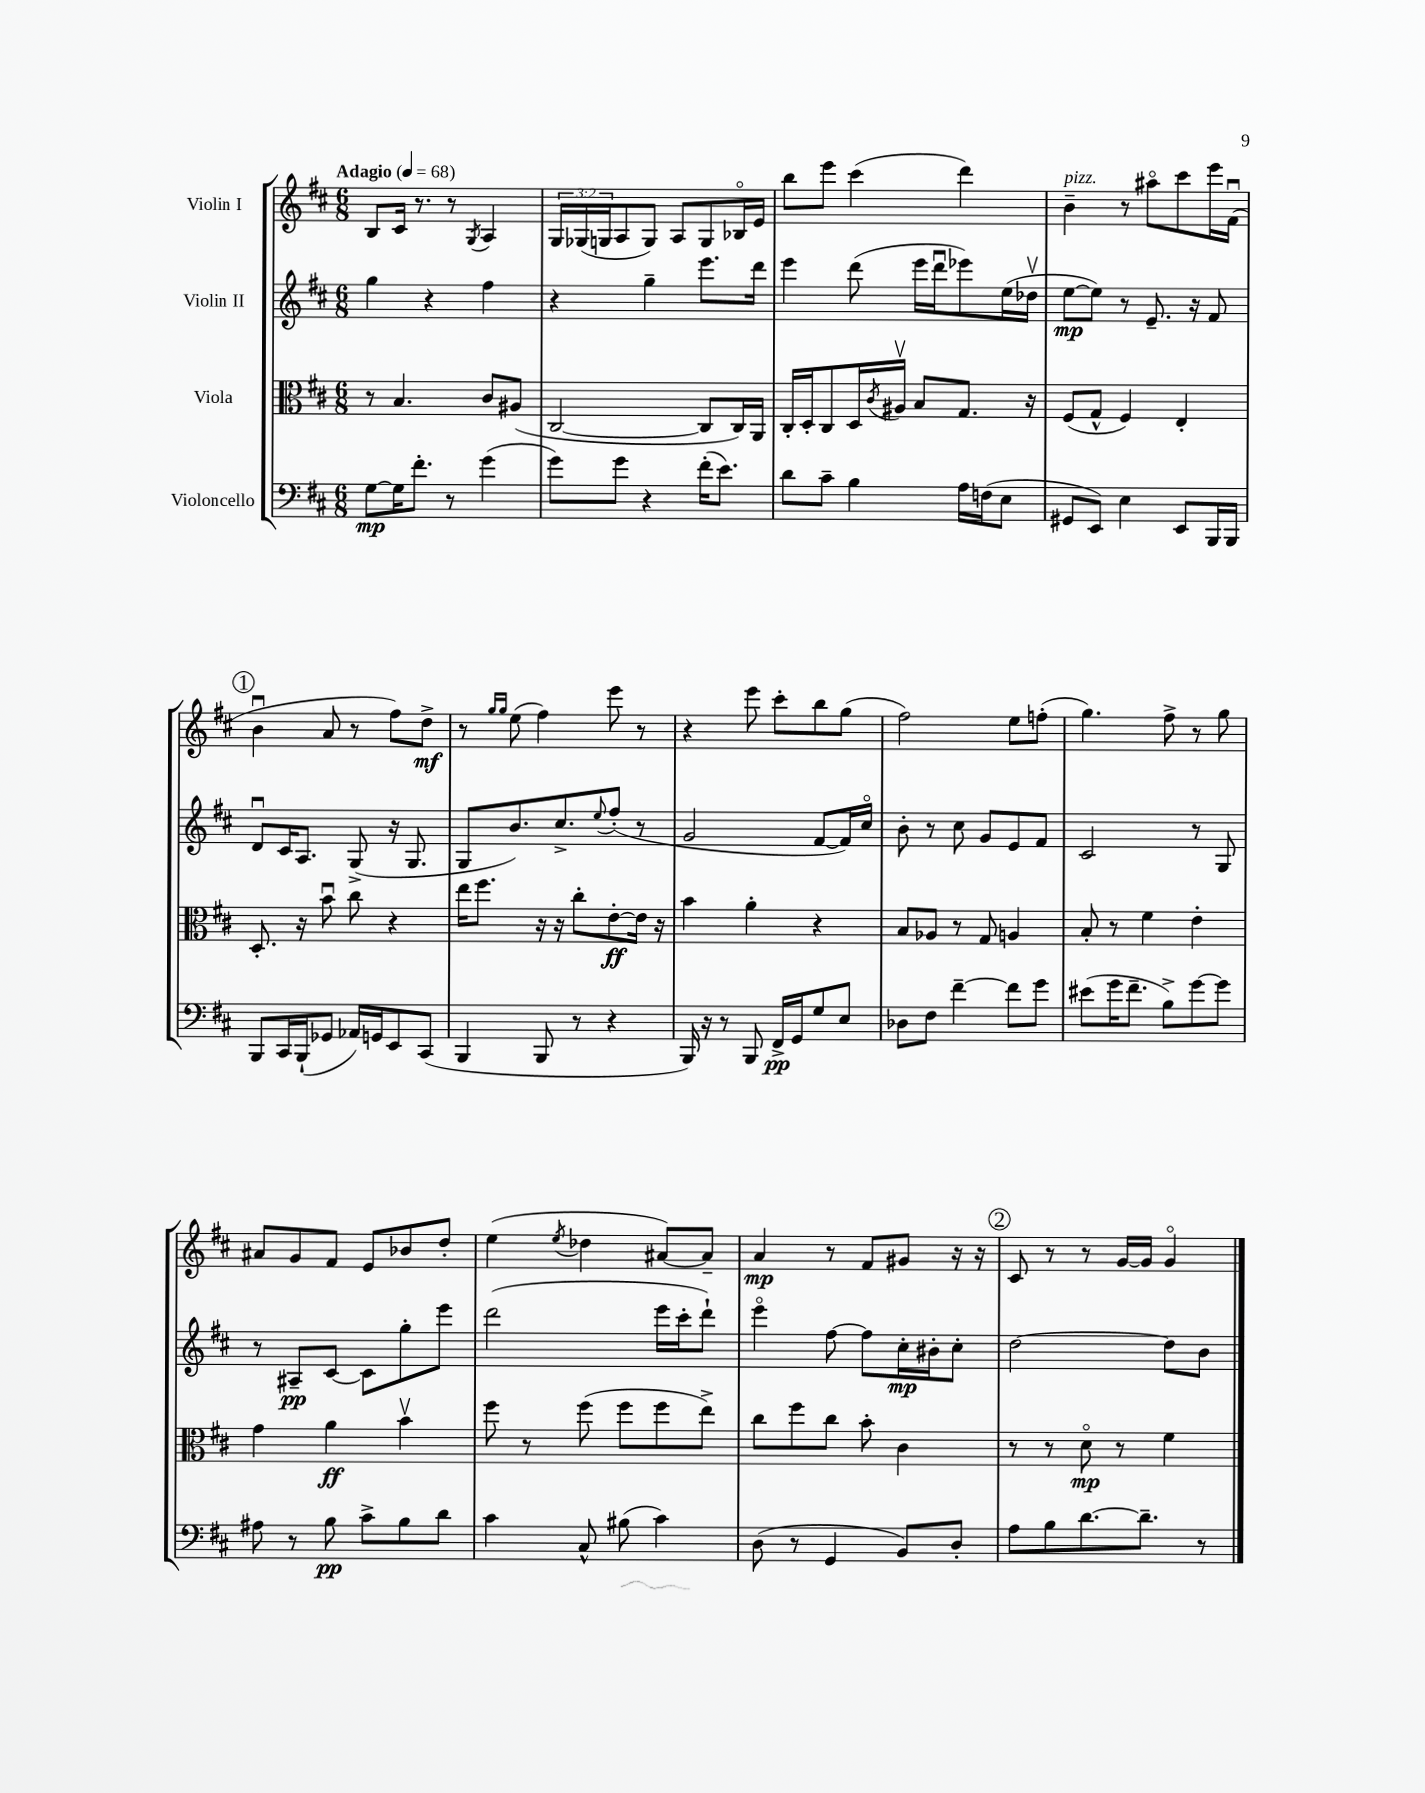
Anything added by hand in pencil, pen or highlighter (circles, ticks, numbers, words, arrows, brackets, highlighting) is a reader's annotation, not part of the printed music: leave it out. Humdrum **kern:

**kern	**kern	**kern	**kern
*staff4	*staff3	*staff2	*staff1
*clefF4	*clefC3	*clefG2	*clefG2
*k[f#c#]	*k[f#c#]	*k[f#c#]	*k[f#c#]
*M6/8	*M6/8	*M6/8	*M6/8
*MM68	*MM68	*MM68	*MM68
[8G\L	8r	4gg\	8B/L
16G\]K	4.B/	.	16c#/Jk
8.f#'\J	.	.	8.r
.	.	4r	.
8r	.	.	8r
.	.	.	8qG/
(4g\	8c#/L	4ff#\	4A/
.	(8A#/J	.	.
=	=	=	=
8g\L)	[2C#/	4r	24G/LL
.	.	.	(24G-/
.	.	.	24G/J
8g\J	.	.	8A/
4r	.	4gg~\	8G/J)
.	.	.	8A/L
(16f#'\LK	8C#/]L	8.eee\L	8G/
8.e\J)	.	.	.
.	16C#/L)	.	16B-o/L
.	16AA/JJ	16ddd\Jk	16e/JJ
=	=	=	=
8d\L	16C#'/LL	4eee\	8bb\L
.	16D'/J	.	.
8c#~\J	8C#/	.	8eee\J
4B\	16D/L	(8ddd\	(4ccc#\
.	8qc#/	.	.
.	16A#v/JJ	.	.
.	8B/L	16eee\LL	.
.	.	16dddu\J	.
16A\LL	8.G/J	8eee-\)	4ddd\)
(16F\J	.	.	.
8E\J	.	(16ee\L	.
.	16r	16dd-v\JJ	.
=	=	=	=
8GG#/L	(8F#/L	[8ee\L	4b~\
8EE/J)	8G^^/J	8ee\]J)	.
4E\	4F#/)	8r	8r
.	.	8.e~/	8aa#o\L
8EE/L	4E'/	.	8ccc#\
.	.	16r	.
16BBB/L	.	8f#/	16eee\L
16BBB/JJ	.	.	(16f#u\JJ
=	=	=	=
8BBB/L	8.D'/	8du/L	4bu\
16CC#/L	.	16c#/K	.
(16BBB`/J	16r	8.A/J	.
8GG-/J	8bu\	.	8a/
16AA-/LL)	8cc#\	(8G^/	8r
16GG/J	.	.	.
8EE/	4r	16r	8ff#\L)
.	.	8.G/	.
(8CC#/J	.	.	8dd^\J
=	=	=	=
4BBB/	16ee\LK	8G/L	8r
.	8.ff#\J	.	.
.	.	.	16qqgg/LL
.	.	.	16qqgg/JJ
.	.	8.b/)	(8ee\
8BBB/	16r	.	4ff#\)
.	16r	8.cc#^/	.
8r	8cc#'\L	.	.
.	.	8qqee/	.
4r	[8e'\	(8ff#'/J	8eee\
.	16e\]Jk	8r	8r
.	16r	.	.
=	=	=	=
16BBB/)	4b\	2g/	4r
16r	.	.	.
8r	.	.	.
8BBB/	4a'\	.	8eee\
16FF#^/LL	.	.	8ccc#'\L
16GG/J	.	.	.
8G/	4r	[8f#/L	8bb\
8E/J	.	16f#/]L)	(8gg\J
.	.	16cc#o/JJ	.
=	=	=	=
8D-\L	8B/L	8b'\	2ff#\)
8F#\J	8A-/J	8r	.
[4f#~\	8r	8cc#\	.
.	8G/	8g/L	.
8f#\]L	4A/	8e/	8ee\L
8g\J	.	8f#/J	(8ff'\J
=	=	=	=
(8e#\L	8B'/	2c#/	4.gg\)
16g\K	8r	.	.
8.f#~\J	.	.	.
.	4f#\	.	.
8B^\L)	.	.	8ff#^\
[8g\	4e'\	8r	8r
8g\]J	.	8G/	8gg\
=	=	=	=
8A#\	4g\	8r	8a#/L
8r	.	8A#~/L	8g/
8B\	4a\	[8c#/J	8f#/J
8c#^\L	.	8c#\]L	8e/L
8B\	4bv\	8gg'\	8b-/
8d\J	.	8eee\J	8dd'/J
=	=	=	=
4c#\	8ff#\	(2ddd\	(4ee\
.	8r	.	.
.	.	.	8qee/
8C#^^/	(8ff#\	.	4dd-\
(8B#\	8ff#\L	.	.
4c#\)	8ff#\	16eee\LL	[8a#/L)
.	.	16ccc#'\J	.
.	8ee^\J)	8ddd`\J)	8a#~/]J
=	=	=	=
(8D\	8cc#\L	4eeeo\	4a/
8r	8ff#\	.	.
4GG/	8cc#\J	[8ff#\	8r
.	8b'\	8ff#\]L	8f#/L
8BB/L)	4c#\	16cc#'\L	8g#/J
.	.	16b#'\J	.
8D'/J	.	8cc#'\J	16r
.	.	.	16r
=	=	=	=
8A\L	8r	[2dd\	8c#/
8B\	8r	.	8r
[8.d\	8do\	.	8r
.	8r	.	[16g/LL
8.d~\]J	.	.	16g/]JJ
.	4f#\	8dd\]L	4go/
8r	.	8b\J	.
==	==	==	==
*-	*-	*-	*-
